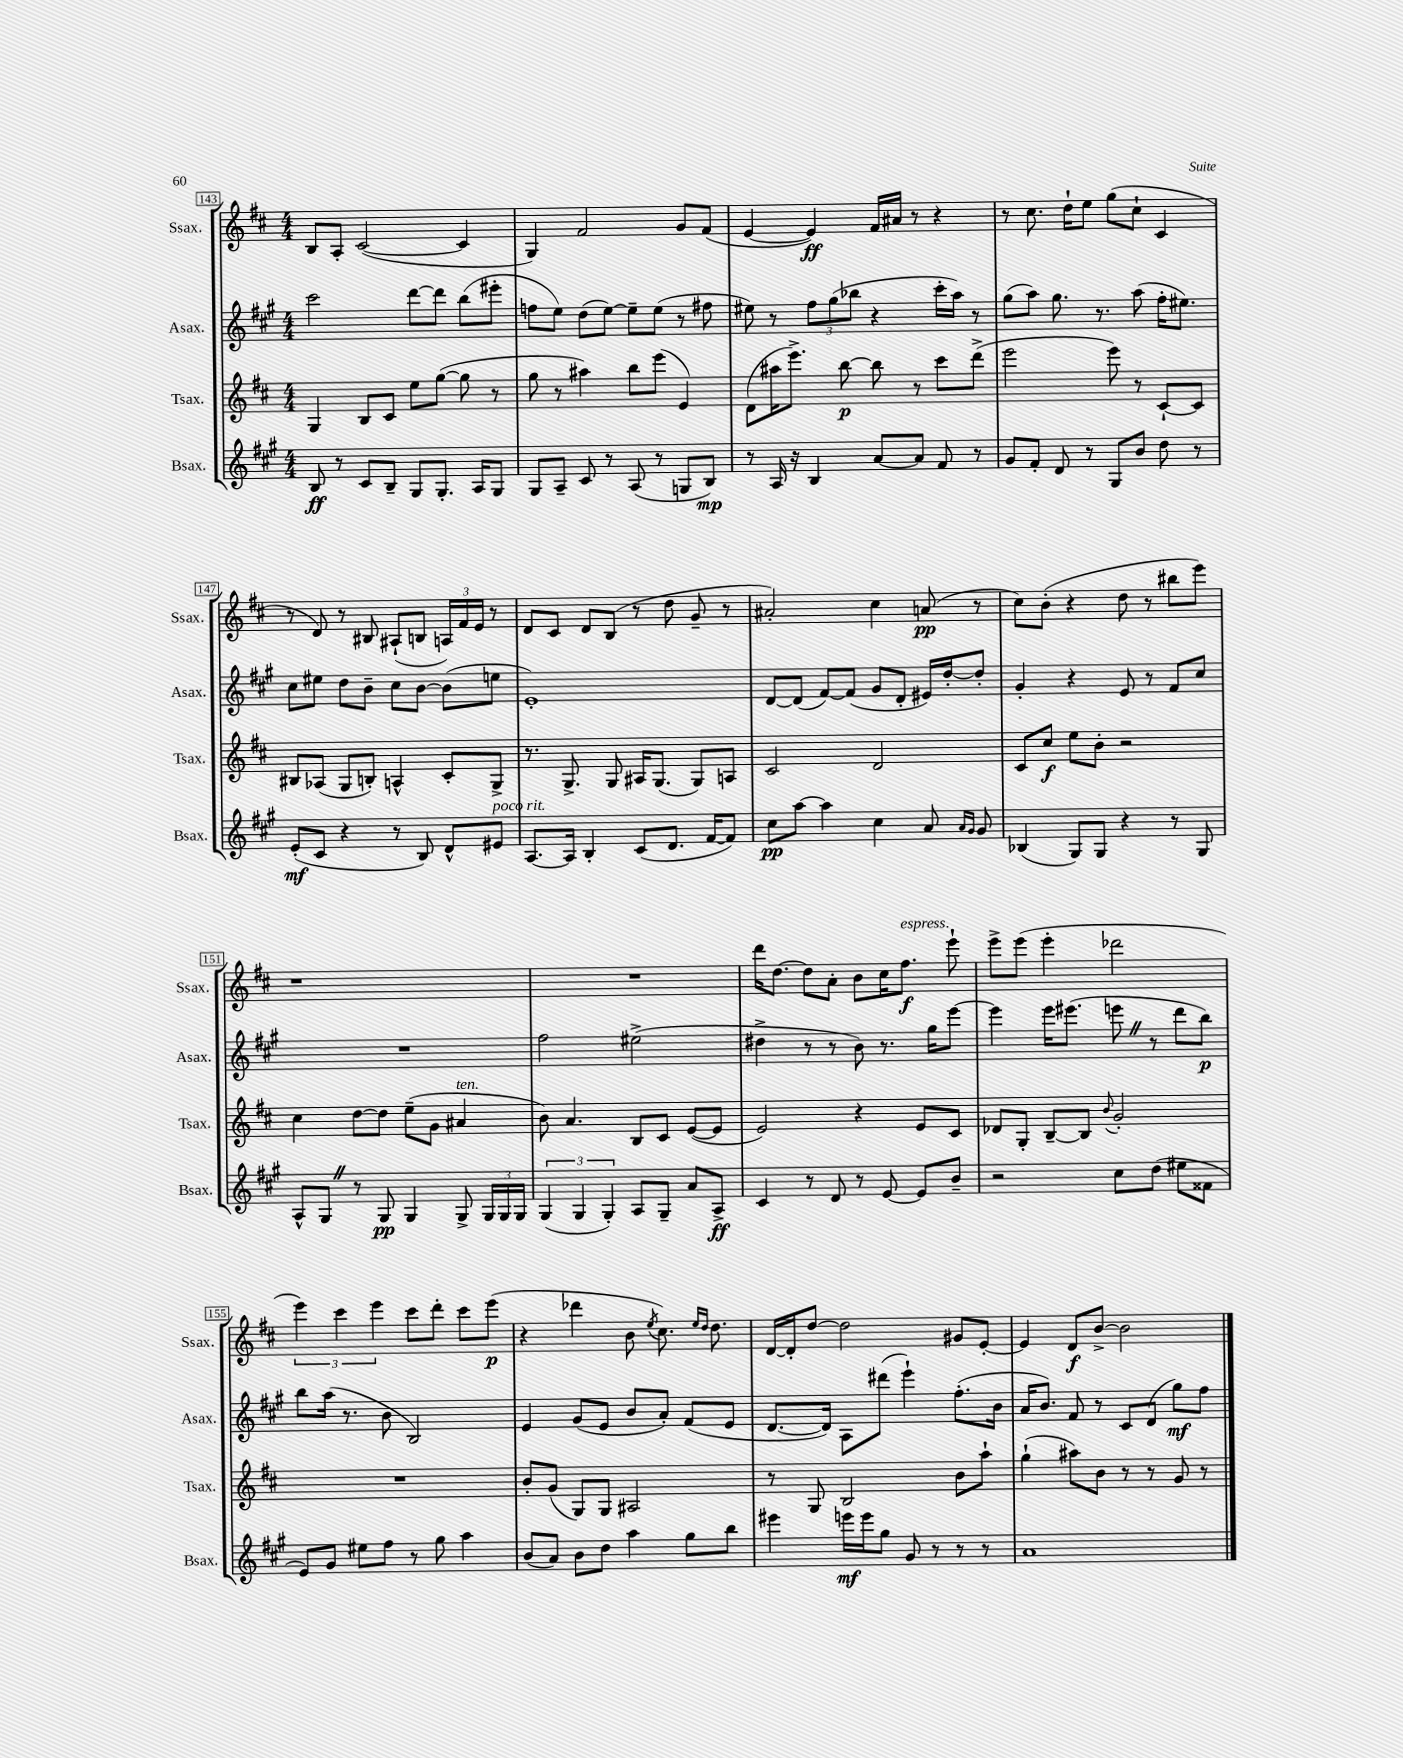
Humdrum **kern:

**kern	**dynam	**kern	**dynam	**kern	**dynam	**kern	**dynam
*part4	*part4	*part3	*part3	*part2	*part2	*part1	*part1
*staff4	*staff4	*staff3	*staff3	*staff2	*staff2	*staff1	*staff1
*I"Bsax.	*	*I"Tsax.	*	*I"Asax.	*	*I"Ssax.	*
*I'Bsax.	*	*I'Tsax.	*	*I'Asax.	*	*I'Ssax.	*
*clefG2	*	*clefG2	*	*clefG2	*	*clefG2	*
*k[f#c#g#]	*	*k[f#c#]	*	*k[f#c#g#]	*	*k[f#c#]	*
*M4/4	*	*M4/4	*	*M4/4	*	*M4/4	*
=143	=143	=143	=143	=143	=143	=143	=143
8B/	ff	4G/	.	2ccc#\	.	8B/L	.
8r	.	.	.	.	.	8A'/J	.
8c#/L	.	8B/L	.	.	.	([2c#/	.
8B~/J	.	8c#/J	.	.	.	.	.
8G#/L	.	8ee\L	.	[8ddd\L	.	.	.
8.G#'/J	.	([8gg\J	.	8ddd\J]	.	.	.
.	.	8gg\]	.	(8bb\L	.	4c#/]	.
16A/KL	.	.	.	.	.	.	.
8G#/J	.	8r	.	8eee#X'\J	.	.	.
=144	=144	=144	=144	=144	=144	=144	=144
8G#/L	.	8gg\	.	8ffn\L	.	4G/)	.
8A~/J	.	8r	.	8ee\J)	.	.	.
8c#/	.	4aa#X\)	.	(8dd\L	.	2f#/	.
8r	.	.	.	[8ee\J)	.	.	.
(8A/	.	8bb\L	.	8ee~\L]	.	.	.
8r	.	(8eee\J	.	(8ee\J	.	.	.
8Gn/L	.	4e/)	.	8r	.	8g/L	.
8B/J)	mp	.	.	8ff#X\	.	(8f#/J	.
=145	=145	=145	=145	=145	=145	=145	=145
8r	.	(8d\L	.	8ee#X\)	.	[4e/	.
16A/	.	16aa#X\K	.	8r	.	.	.
16r	.	8.eee^\J)	.	.	.	.	.
4B/	.	.	.	12ff#\L	.	4e/])	ff
.	.	.	.	(12gg#\	.	.	.
.	.	[8bb\	p	.	.	.	.
.	.	.	.	12bb-X\J	.	.	.
[8a/L	.	8bb\]	.	4r	.	16f#/LL	.
.	.	.	.	.	.	16a#X/JJ	.
8a/J]	.	8r	.	.	.	8r	.
8f#/	.	8ccc#\L	.	16ccc#'\LL	.	4r	.
.	.	.	.	16aa\JJ)	.	.	.
8r	.	(8ddd^\J	.	8r	.	.	.
=146	=146	=146	=146	=146	=146	=146	=146
8g#/L	.	2eee\	.	(8gg#\L	.	8r	.
8f#'/J	.	.	.	8aa\J)	.	8.cc#\	.
8d/	.	.	.	8.gg#\	.	.	.
.	.	.	.	.	.	16dd`\KL	.
8r	.	.	.	.	.	8ee\J	.
.	.	.	.	8.r	.	.	.
8G#/L	.	8eee\)	.	.	.	(8gg\L	.
8b/J	.	8r	.	(8aa\	.	8cc#`\J	.
8dd\	.	[8c#`/L	.	16ff#'\KL	.	4c#/	.
.	.	.	.	8.ee#X\J)	.	.	.
8r	.	8c#/J]	.	.	.	.	.
!!LO:LB:g=z
=147	=147	=147	=147	=147	=147	=147	=147
(8e'/L	mf	8B#X/L	.	8cc#\L	.	8r	.
8c#/J	.	(8A-X/J	.	8ee#X\J	.	8d/)	.
4r	.	8G/L	.	8dd\L	.	8r	.
.	.	8Bn'/J)	.	8b~\J	.	8B#X/	.
8r	.	4An^^/	.	8cc#\L	.	(8A#X`/L	.
8B/)	.	.	.	[8b\J	.	8Bn/J	.
8d^^/L	.	8c#'/L	.	(8b\L]	.	24An/LL)	.
.	.	.	.	.	.	24f#/	.
.	.	.	.	.	.	24e/JJ	.
!LO:TX:a:i:t=poco rit.	!	!	!	!	!	!	!
8e#X/J	.	8G^/J	.	8een\J	.	8r	.
=148	=148	=148	=148	=148	=148	=148	=148
[8.A/L	.	8.r	.	1e')	.	8d/L	.
.	.	.	.	.	.	8c#/J	.
16A/Jk]	.	8.G^/	.	.	.	.	.
4B'/	.	.	.	.	.	8d/L	.
.	.	8G/	.	.	.	(8B/J	.
(8c#/L	.	16A#X/KL	.	.	.	8r	.
.	.	(8.G/J	.	.	.	.	.
8.d/J	.	.	.	.	.	8dd\	.
.	.	8G/L)	.	.	.	8g~/	.
[16f#/KL	.	.	.	.	.	.	.
8f#/J])	.	8An/J	.	.	.	8r	.
=149	=149	=149	=149	=149	=149	=149	=149
8cc#\L	pp	2c#/	.	[8d/L	.	2a#X'/)	.
[8aa\J	.	.	.	(8d/J]	.	.	.
4aa\]	.	.	.	[8f#/L)	.	.	.
.	.	.	.	(8f#/J]	.	.	.
4cc#\	.	2d/	.	8g#/L	.	4cc#\	.
.	.	.	.	8d'/J	.	.	.
8a/	.	.	.	16e#X/LL)	.	(8an/	pp
.	.	.	.	[16dd'/J	.	.	.
16qqa/LL	.	.	.	.	.	.	.
16qqg#/JJ	.	.	.	.	.	.	.
8g#/	.	.	.	8dd'/J]	.	8r	.
=150	=150	=150	=150	=150	=150	=150	=150
(4B-X/	.	8c#/L	.	4g#'/	.	8cc#\L)	.
.	.	8cc#/J	f	.	.	(8b'\J	.
8G#/L)	.	8ee\L	.	4r	.	4r	.
8G#/J	.	8b'\J	.	.	.	.	.
4r	.	2r	.	8e/	.	8dd\	.
.	.	.	.	8r	.	8r	.
8r	.	.	.	8f#/L	.	8bb#X\L	.
8G#/	.	.	.	8cc#/J	.	8eee\J)	.
!!LO:LB:g=z
=151	=151	=151	=151	=151	=151	=151	=151
8A^^/L	.	4cc#\	.	1r	.	1r	.
8G#Z/J	.	.	.	.	.	.	.
8r	.	[8dd\L	.	.	.	.	.
8G#/	pp	8dd\J]	.	.	.	.	.
4G#/	.	(8ee~\L	.	.	.	.	.
.	.	8g\J	.	.	.	.	.
!	!	!LO:TX:a:i:t=ten.	!	!	!	!	!
8G#^/	.	4a#X/	.	.	.	.	.
24G#/LL	.	.	.	.	.	.	.
24G#/	.	.	.	.	.	.	.
24G#/JJ	.	.	.	.	.	.	.
=152	=152	=152	=152	=152	=152	=152	=152
(6G#/	.	8b\)	.	2ff#\	.	1r	.
.	.	4.a/	.	.	.	.	.
6G#/	.	.	.	.	.	.	.
6G#'/)	.	.	.	.	.	.	.
8A/L	.	8B/L	.	(2ee#X^\	.	.	.
8G#~/J	.	8c#/J	.	.	.	.	.
8a/L	.	([8e/L	.	.	.	.	.
8A^/J	ff	8e/J]	.	.	.	.	.
=153	=153	=153	=153	=153	=153	=153	=153
4c#/	.	2e/)	.	4dd#X^\	.	16ddd\KL	.
.	.	.	.	.	.	[8.dd\J	.
8r	.	.	.	8r	.	8dd\L]	.
8d/	.	.	.	8r	.	8a'\J	.
8r	.	4r	.	8b\)	.	8b\L	.
[8e/	.	.	.	8.r	.	16cc#\K	.
!	!	!	!	!	!	!LO:TX:a:i:t=espress.	!
.	.	.	.	.	.	8.ff#\J	f
8e/L]	.	8e/L	.	.	.	.	.
.	.	.	.	16gg#\KL	.	.	.
8b~/J	.	8c#/J	.	[8eee\J	.	8eee`\	.
=154	=154	=154	=154	=154	=154	=154	=154
2r	.	8d-X/L	.	4eee\]	.	8eee^\L	.
.	.	8G'/J	.	.	.	(8eee\J	.
.	.	[8B~/L	.	16eee\KL	.	4eee'\	.
.	.	.	.	(8.eee#X\J	.	.	.
.	.	8B/J]	.	.	.	.	.
.	.	8qqb/	.	.	.	.	.
8cc#\L	.	2g'/	.	8eeenZ\	.	2ddd-X\	.
(8dd\J	.	.	.	8r	.	.	.
8ee#X\L	.	.	.	8ddd\L	.	.	.
8f##X\J	.	.	.	8bb\J)	p	.	.
!!LO:LB:g=z
=155	=155	=155	=155	=155	=155	=155	=155
8e/L)	.	1r	.	8bb\L	.	6eee\)	.
8g#/J	.	.	.	(16aa\Jk	.	.	.
.	.	.	.	.	.	6ccc#\	.
.	.	.	.	8.r	.	.	.
8ee#X\L	.	.	.	.	.	.	.
.	.	.	.	.	.	6eee\	.
8ff#\J	.	.	.	8b\	.	.	.
8r	.	.	.	2B/)	.	8ccc#\L	.
8gg#\	.	.	.	.	.	8ddd'\J	.
4aa\	.	.	.	.	.	8ccc#\L	.
.	.	.	.	.	.	(8eee\J	p
=156	=156	=156	=156	=156	=156	=156	=156
(8b/L	.	8b'/L	.	4e/	.	4r	.
8a/J)	.	(8g/J	.	.	.	.	.
8b\L	.	8G/L)	.	(8g#/L	.	4ddd-X\	.
8dd\J	.	8G/J	.	8e/J	.	.	.
4aa\	.	2A#X/	.	8b/L	.	8b\	.
.	.	.	.	.	.	8qee/	.
.	.	.	.	8a'/J)	.	8.cc#\)	.
8gg#\L	.	.	.	(8f#/L	.	.	.
.	.	.	.	.	.	16qqee/LL	.
.	.	.	.	.	.	16qqdd/JJ	.
.	.	.	.	.	.	8.dd\	.
8bb\J	.	.	.	8e/J	.	.	.
=157	=157	=157	=157	=157	=157	=157	=157
4eee#X\	.	8r	.	[8.d/L	.	[16d/LL	.
.	.	.	.	.	.	16d'/J]	.
.	.	8G/	.	.	.	[8dd/J	.
.	.	.	.	16d/Jk])	.	.	.
16eeen\LL	mf	2B/	.	8A\L	.	2dd\]	.
16eee\J	.	.	.	.	.	.	.
8gg#\J	.	.	.	(8ddd#X\J	.	.	.
8g#/	.	.	.	4eee`\)	.	.	.
8r	.	.	.	.	.	.	.
8r	.	8b\L	.	(8.ff#'\L	.	8g#X/L	.
8r	.	8aa`\J	.	.	.	[8e'/J	.
.	.	.	.	16b\Jk	.	.	.
=158	=158	=158	=158	=158	=158	=158	=158
1a	.	(4gg`\	.	16a/KL	.	4e/]	.
.	.	.	.	8.b/J)	.	.	.
.	.	8aa#X\L)	.	8f#/	.	8d/L	f
.	.	8b\J	.	8r	.	[8b^/J	.
.	.	8r	.	8c#/L	.	2b\]	.
.	.	8r	.	(8d/J	.	.	.
.	.	8g/	.	8gg#\L)	mf	.	.
.	.	8r	.	8ff#\J	.	.	.
==	==	==	==	==	==	==	==
*-	*-	*-	*-	*-	*-	*-	*-
